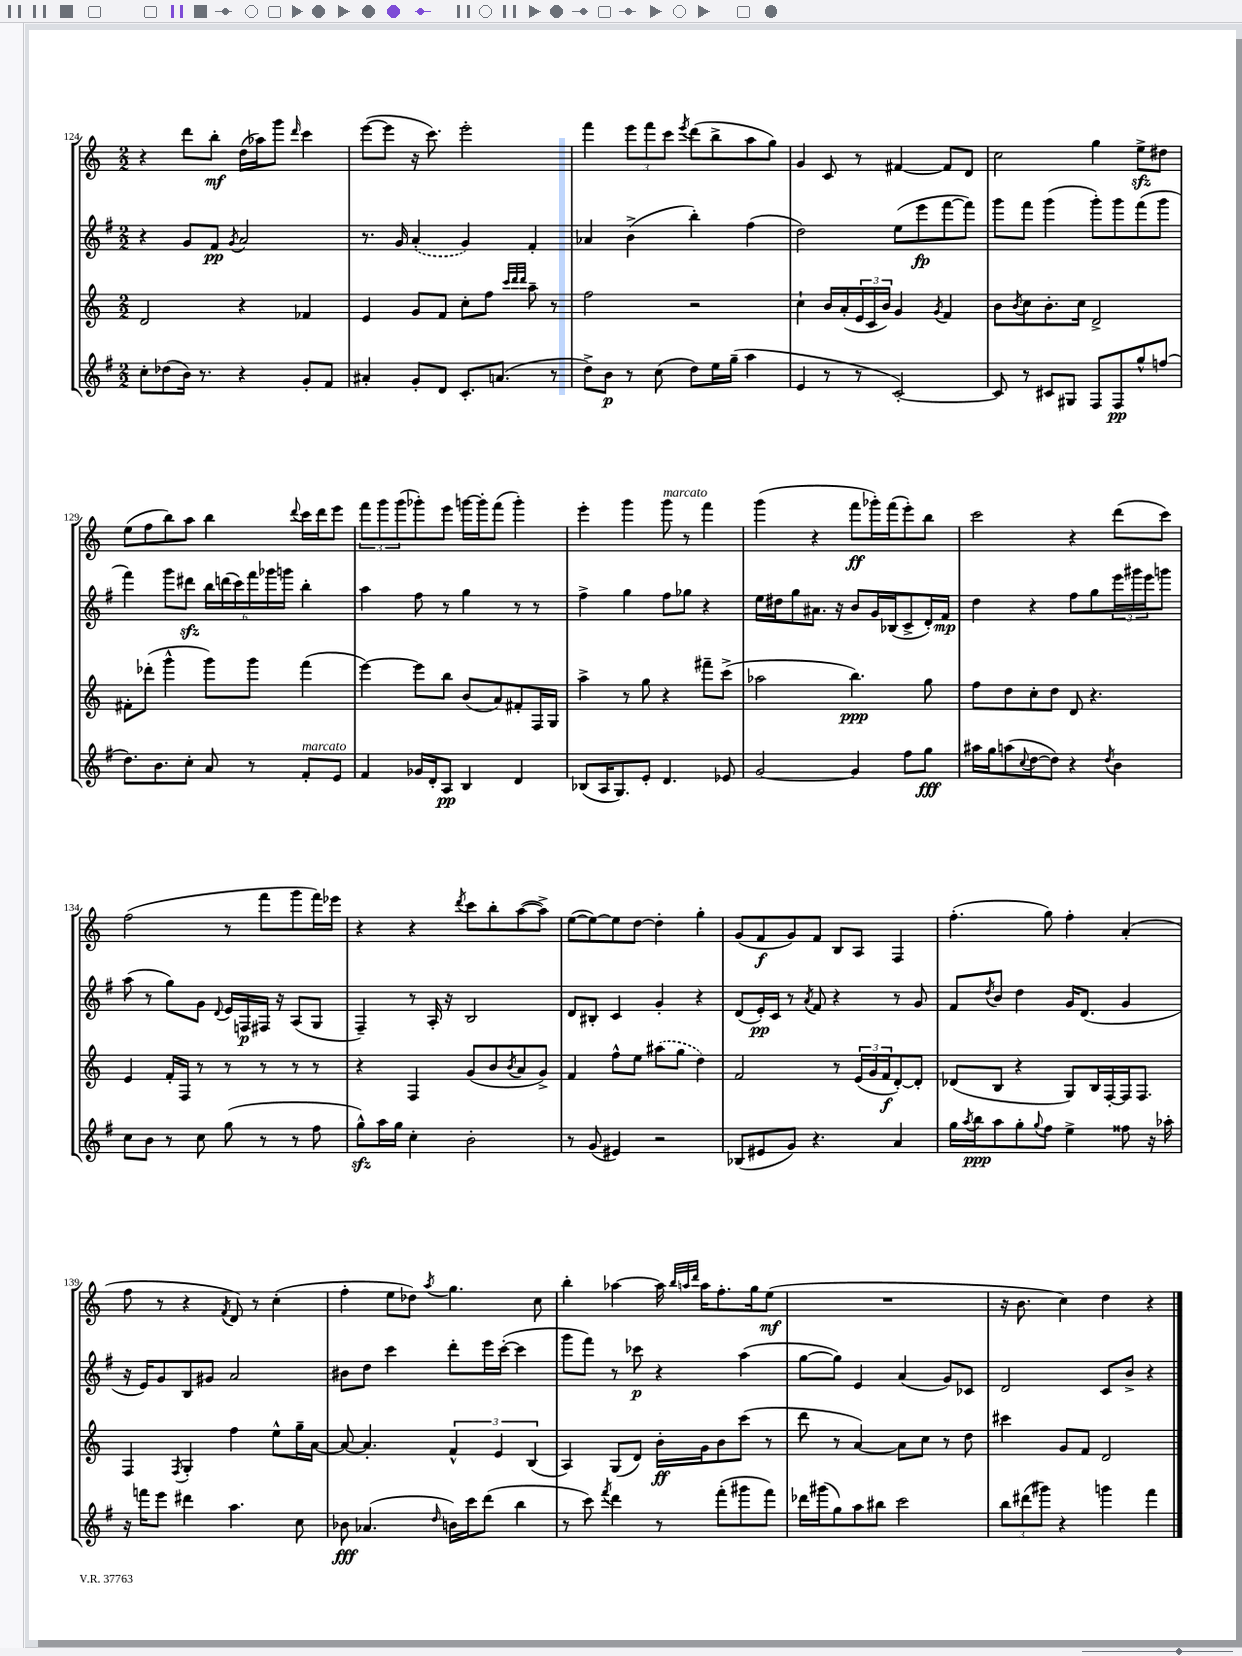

**kern	**dynam	**kern	**dynam	**kern	**dynam	**kern	**dynam
*part4	*part4	*part3	*part3	*part2	*part2	*part1	*part1
*staff4	*staff4	*staff3	*staff3	*staff2	*staff2	*staff1	*staff1
*clefG2	*	*clefG2	*	*clefG2	*	*clefG2	*
*k[f#]	*	*k[]	*	*k[f#]	*	*k[]	*
*M2/2	*	*M2/2	*	*M2/2	*	*M2/2	*
=124	=124	=124	=124	=124	=124	=124	=124
8cc'\L	.	2d/	.	4r	.	4r	.
(8dd-X\	.	.	.	.	.	.	.
16b\Jk)	.	.	.	8g/L	.	8ddd\L	.
8.r	.	.	.	.	.	.	.
.	.	.	.	8f#/J	pp	8bb'\J	mf
.	.	.	.	8qg/	.	.	.
4r	.	4r	.	2a/	.	(16dd\LL	.
.	.	.	.	.	.	16aa-X\J)	.
.	.	.	.	.	.	8ggg\J	.
.	.	.	.	.	.	16qqddd/	.
8g'/L	.	4f-X/	.	.	.	4ccc\	.
8f#/J	.	.	.	.	.	.	.
=125	=125	=125	=125	=125	=125	=125	=125
4a#X'/	.	4e/	.	8.r	.	([8eee\L	.
.	.	.	.	.	.	8eee\J]	.
.	.	.	.	16g/	.	.	.
8g'/L	.	8g/L	.	(4a'/	.	16r	.
.	.	.	.	.	.	8.ccc\)	.
8d/J	.	8f/J	.	.	.	.	.
8.c'/L	.	8cc'\L	.	4g/)	.	2eee'\	.
.	.	8ff\J	.	.	.	.	.
(8.an/J	.	.	.	.	.	.	.
.	.	32qqccc/LLL	.	.	.	.	.
.	.	32qqddd/	.	.	.	.	.
.	.	32qqddd/JJJ	.	.	.	.	.
.	.	8aa~\	.	4f#'/	.	.	.
8r	.	8r	.	.	.	.	.
=126	=126	=126	=126	=126	=126	=126	=126
8dd^\L)	.	2ff\	.	4a-X/	.	4fff\	.
8b\J	p	.	.	.	.	.	.
8r	.	.	.	(4b^\	.	12eee\L	.
.	.	.	.	.	.	12fff\	.
(8cc\	.	.	.	.	.	.	.
.	.	.	.	.	.	12ccc\J	.
.	.	.	.	.	.	8qeee/	.
8dd\L)	.	2r	.	4bb'\)	.	(8ddd\L	.
16ee\L	.	.	.	.	.	8bb^\	.
(16gg~\JJ	.	.	.	.	.	.	.
4aa\	.	.	.	(4ff#\	.	8aa\	.
.	.	.	.	.	.	8gg\J)	.
=127	=127	=127	=127	=127	=127	=127	=127
4e/	.	4cc`\	.	2dd\)	.	4g/	.
8r	.	16b/LL	.	.	.	8c/	.
.	.	(16a'/	.	.	.	.	.
8r	.	24e/	.	.	.	8r	.
.	.	24c/	.	.	.	.	.
.	.	24b/JJ)	.	.	.	.	.
[2c'/)	.	4g/	.	(8ee\L	.	[4f#X/	.
.	.	.	.	8eee\	fp	.	.
.	.	8qg/	.	.	.	.	.
.	.	4f/	.	[8fff#\	.	8f#/L]	.
.	.	.	.	8fff#\J])	.	8d/J	.
=128	=128	=128	=128	=128	=128	=128	=128
8c/]	.	8b\L	.	8ggg\L	.	2cc\	.
.	.	8qb/	.	.	.	.	.
8r	.	8cc\	.	8fff#\J	.	.	.
8c#X/L	.	8.b'\	.	(4ggg\	.	.	.
8G#X/J	.	.	.	.	.	.	.
.	.	16cc\Jk	.	.	.	.	.
8F#/L	.	2d^/	.	8ggg'\L)	.	4gg\	.
8F#/	pp	.	.	8ggg\	.	.	.
8gg^^/	.	.	.	(8fff#\	.	8eezz^\L	.
(8ffn/J	.	.	.	8ggg\J	.	8dd#X\J	.
!!LO:LB:g=z
=129	=129	=129	=129	=129	=129	=129	=129
8.dd\L)	.	8f#X'\L	.	4fff#\)	.	(8ee\L	.
.	.	(8ddd-X'\J	.	.	.	8ff\	.
8.b\	.	.	.	.	.	.	.
.	.	4ggg^^\	.	8ggg\L	.	8bb\)	.
8cc'\J	.	.	.	8ddd#Xzz\J	.	8aa\J	.
8a/	.	8ggg\L)	.	24bb\LL	.	4bb\	.
.	.	.	.	(24dddn\	.	.	.
.	.	.	.	24ccc\)	.	.	.
8r	.	8ggg\J	.	24fff#\	.	.	.
.	.	.	.	24ggg-X\	.	.	.
.	.	.	.	24gggn\JJ	.	.	.
.	.	.	.	.	.	8qqddd/	.
!LO:TX:a:i:t=marcato	!	!	!	!	!	!	!
8f#'/L	.	(4fff\	.	4bb'\	.	16ccc\LL	.
.	.	.	.	.	.	16ddd\J	.
8e/J	.	.	.	.	.	8eee\J	.
=130	=130	=130	=130	=130	=130	=130	=130
4f#/	.	[4eee\)	.	4aa\	.	12fff\L	.
.	.	.	.	.	.	12ggg\	.
.	.	.	.	.	.	(12ggg\	.
16g-X/LL	.	8eee\L]	.	8ff#\	.	8ggg-X'\)	.
16d'/J	.	.	.	.	.	.	.
8A/J	pp	8bb\J	.	8r	.	8eee\J	.
4B/	.	(8b/L	.	4gg\	.	[16gggn\LL	.
.	.	.	.	.	.	16ggg'\J]	.
.	.	8a/)	.	.	.	(8fff\J	.
4d/	.	8f#X'/	.	8r	.	4ggg'\)	.
.	.	16F/L	.	8r	.	.	.
.	.	16G/JJ	.	.	.	.	.
=131	=131	=131	=131	=131	=131	=131	=131
(8B-X/L	.	4aa^\	.	4ff#^\	.	4eee'\	.
16A/K	.	.	.	.	.	.	.
8.G/)	.	.	.	.	.	.	.
.	.	8r	.	4gg\	.	4ggg\	.
8e'/J	.	8gg\	.	.	.	.	.
!	!	!	!	!	!	!LO:TX:a:i:t=marcato	!
4.d/	.	4r	.	8ff#\L	.	8ggg\	.
.	.	.	.	8gg-X\J	.	8r	.
.	.	8fff#X~\L	.	4r	.	4fff\	.
8e-X/	.	(8ccc^\J	.	.	.	.	.
=132	=132	=132	=132	=132	=132	=132	=132
[2g/	.	2aa-X\	.	16ee\LL	.	(4ggg\	.
.	.	.	.	16dd#X\J	.	.	.
.	.	.	.	8gg\	.	.	.
.	.	.	.	8.a#X\J	.	4r	.
.	.	.	.	16r	.	.	.
4g/]	.	4.bb\)	ppp	8b/L	.	8fff\L	ff
.	.	.	.	16g/L	.	16ggg-X'\L)	.
.	.	.	.	(16B-X/J	.	(16fff\J	.
8ff#\L	.	.	.	8c^/	.	8eee'\)	.
8gg\J	fff	8gg\	.	16d'/L)	.	8bb\J	.
.	.	.	.	16f#/JJ	mp	.	.
=133	=133	=133	=133	=133	=133	=133	=133
16aa#X\LL	.	8ff\L	.	4dd\	.	2ccc\	.
16gg\J	.	.	.	.	.	.	.
(8aan\	.	8dd\	.	.	.	.	.
8qqcc/	.	.	.	.	.	.	.
[8dd\	.	8cc'\	.	4r	.	.	.
8dd\J])	.	8dd\J	.	.	.	.	.
4r	.	8d/	.	8ff#\L	.	4r	.
.	.	4.r	.	8gg\	.	.	.
8qdd/	.	.	.	.	.	.	.
4b\	.	.	.	24eee\L	.	(8ddd\L	.
.	.	.	.	24ggg#X\	.	.	.
.	.	.	.	24eee\J	.	.	.
.	.	.	.	8gggn\J	.	8ccc\J)	.
!!LO:LB:g=z
=134	=134	=134	=134	=134	=134	=134	=134
8cc\L	.	4e/	.	(8aa\	.	(2ff\	.
8b\J	.	.	.	8r	.	.	.
8r	.	16f'/LL	.	8gg\L)	.	.	.
.	.	16F/JJ	.	.	.	.	.
8cc\	.	8r	.	8g\J	.	.	.
.	.	.	.	8qqd/	.	.	.
(8gg\	.	8r	.	16e/LL	.	8r	.
.	.	.	.	16Fn/	p	.	.
8r	.	8r	.	16F#X/JJ	.	8fff\L	.
.	.	.	.	16r	.	.	.
8r	.	8r	.	(8A/L	.	8ggg\	.
8ff#\	.	8r	.	8G/J	.	16fff\L)	.
.	.	.	.	.	.	16eee-X\JJ	.
=135	=135	=135	=135	=135	=135	=135	=135
8ggzz^^\L)	.	4r	.	4F#~/)	.	4r	.
16aa\L	.	.	.	.	.	.	.
16gg\JJ	.	.	.	.	.	.	.
4cc'\	.	4F/	.	8r	.	4r	.
.	.	.	.	16A'/	.	.	.
.	.	.	.	16r	.	.	.
.	.	.	.	.	.	8qddd/	.
2b'\	.	(8g/L	.	2B/	.	8ccc\L	.
.	.	8b/	.	.	.	8bb'\	.
.	.	8qb/	.	.	.	.	.
.	.	8a/	.	.	.	([8aa\	.
.	.	8g^/J)	.	.	.	8aa^\J])	.
=136	=136	=136	=136	=136	=136	=136	=136
8r	.	4f/	.	8d/L	.	([8ee\L	.
(8g/	.	.	.	8B#X'/J	.	8ee\_)	.
4e#X/)	.	8ff^^\L	.	4c/	.	8ee\]	.
.	.	8ee\J	.	.	.	[8dd\J	.
2r	.	(8aa#X\L	.	4g'/	.	4dd'\]	.
.	.	8gg\J	.	.	.	.	.
.	.	4dd\)	.	4r	.	4gg'\	.
=137	=137	=137	=137	=137	=137	=137	=137
(8B-X/L	.	2f/	.	(8d/L	.	(8g/L	.
8e#X/	.	.	.	16e'/L)	pp	8f/	f
.	.	.	.	16c/JJ	.	.	.
8g/J)	.	.	.	8r	.	8g/)	.
.	.	.	.	8qa/	.	.	.
4.r	.	.	.	8f#/	.	8f/J	.
.	.	8r	.	4r	.	8B/L	.
.	.	(24e/LL	.	.	.	8A/J	.
.	.	24g/	.	.	.	.	.
.	.	24f/J	f	.	.	.	.
4a/	.	[8d'/)	.	8r	.	4F/	.
.	.	8d'/J]	.	8g/	.	.	.
=138	=138	=138	=138	=138	=138	=138	=138
16gg\LL	.	(8d-X/L	.	8f#/L	.	(4.ff'\	.
8qaa/	.	.	.	.	.	.	.
16bb\J	ppp	.	.	.	.	.	.
.	.	.	.	8qdd/	.	.	.
8aa\	.	8B/J	.	8b/J	.	.	.
8gg'\	.	4r	.	4dd\	.	.	.
8qqgg/	.	.	.	.	.	.	.
8ff#\J	.	.	.	.	.	8gg\)	.
4ee^\	.	8G/L)	.	16g/KL	.	4ff'\	.
.	.	.	.	(8.d/J	.	.	.
.	.	16B/L	.	.	.	.	.
.	.	[16F'/	.	.	.	.	.
8ff##X\	.	16F/J]	.	4g/	.	(4a'/	.
.	.	8.F/J	.	.	.	.	.
16r	.	.	.	.	.	.	.
16aa-X'\	.	.	.	.	.	.	.
!!LO:LB:g=z
=139	=139	=139	=139	=139	=139	=139	=139
16r	.	4F/	.	16r	.	8ff\	.
16fffn\KL	.	.	.	16e/KL)	.	.	.
8eee\J	.	.	.	8g/	.	8r	.
.	.	8qF/	.	.	.	.	.
4ddd#X\	.	4G'/	.	8B/	.	4r	.
.	.	.	.	8g#X/J	.	.	.
.	.	.	.	.	.	8qf/	.
4.aa\	.	4ff\	.	2a/	.	8d/)	.
.	.	.	.	.	.	8r	.
.	.	8ee^^\L	.	.	.	(4cc'\	.
8cc\	.	16gg~\L	.	.	.	.	.
.	.	[16a\JJ	.	.	.	.	.
=140	=140	=140	=140	=140	=140	=140	=140
8b-X\	fff	8a/_	.	8b#X\L	.	4ff'\	.
(4.a-X/	.	4.a'/]	.	8dd\J	.	.	.
.	.	.	.	4ccc\	.	8ee\L	.
.	.	.	.	.	.	8dd-X\J)	.
16qqdd/	.	.	.	.	.	8qaa/	.
16bn\LL)	.	6f^^/	.	8ddd'\L	.	4.gg\	.
16ccc\J	.	.	.	.	.	.	.
(8ddd\J	.	.	.	16eee\L	.	.	.
.	.	6e/	.	.	.	.	.
.	.	.	.	([16ccc'\JJ	.	.	.
4bb\	.	.	.	4ccc\]	.	.	.
.	.	(6B/	.	.	.	.	.
.	.	.	.	.	.	8cc\	.
=141	=141	=141	=141	=141	=141	=141	=141
8r	.	4A/)	.	8ggg\L	.	4bb'\	.
8ccc\)	.	.	.	8fff#\J)	.	.	.
8qfff#/	.	.	.	.	.	.	.
4ddd\	.	(8G/L	.	8r	.	[4aa-X\	.
.	.	8d/J)	.	8ccc-X\	p	.	.
8r	.	16b'\LL	ff	4r	.	16aa-\]	.
.	.	.	.	.	.	32qqbb/LLL	.
.	.	.	.	.	.	32qqaan/	.
.	.	.	.	.	.	32qqddd/JJJ	.
.	.	16g\J	.	.	.	16aa\KL	.
(8fff#'\L	.	8b\	.	.	.	8.ff'\	.
8ggg#X\	.	(8ccc\J	.	(4aa\	.	.	.
.	.	.	.	.	.	16gg\k	.
8fff#\J)	.	8r	.	.	.	(8ee\J	mf
=142	=142	=142	=142	=142	=142	=142	=142
16ddd-X\LL	.	8ddd\	.	[8gg\L	.	1r	.
(16ggg#X\J	.	.	.	.	.	.	.
8gg\)	.	8r	.	8gg\J])	.	.	.
8aa\	.	[4a/)	.	4e/	.	.	.
8bb#X\J	.	.	.	.	.	.	.
2ccc\	.	8a\L]	.	(4a/	.	.	.
.	.	8cc\J	.	.	.	.	.
.	.	8r	.	8g/L)	.	.	.
.	.	8dd\	.	8c-X/J	.	.	.
=143	=143	=143	=143	=143	=143	=143	=143
12bb\L	.	4ccc#X\	.	2d/	.	16r	.
.	.	.	.	.	.	8.b\	.
(12ddd#X\	.	.	.	.	.	.	.
12ggg#X\J)	.	.	.	.	.	.	.
4r	.	8g/L	.	.	.	4cc\)	.
.	.	8f/J	.	.	.	.	.
4gggn\	.	2d/	.	8c/L	.	4dd\	.
.	.	.	.	8b^/J	.	.	.
4fff#\	.	.	.	4r	.	4r	.
==	==	==	==	==	==	==	==
*-	*-	*-	*-	*-	*-	*-	*-
